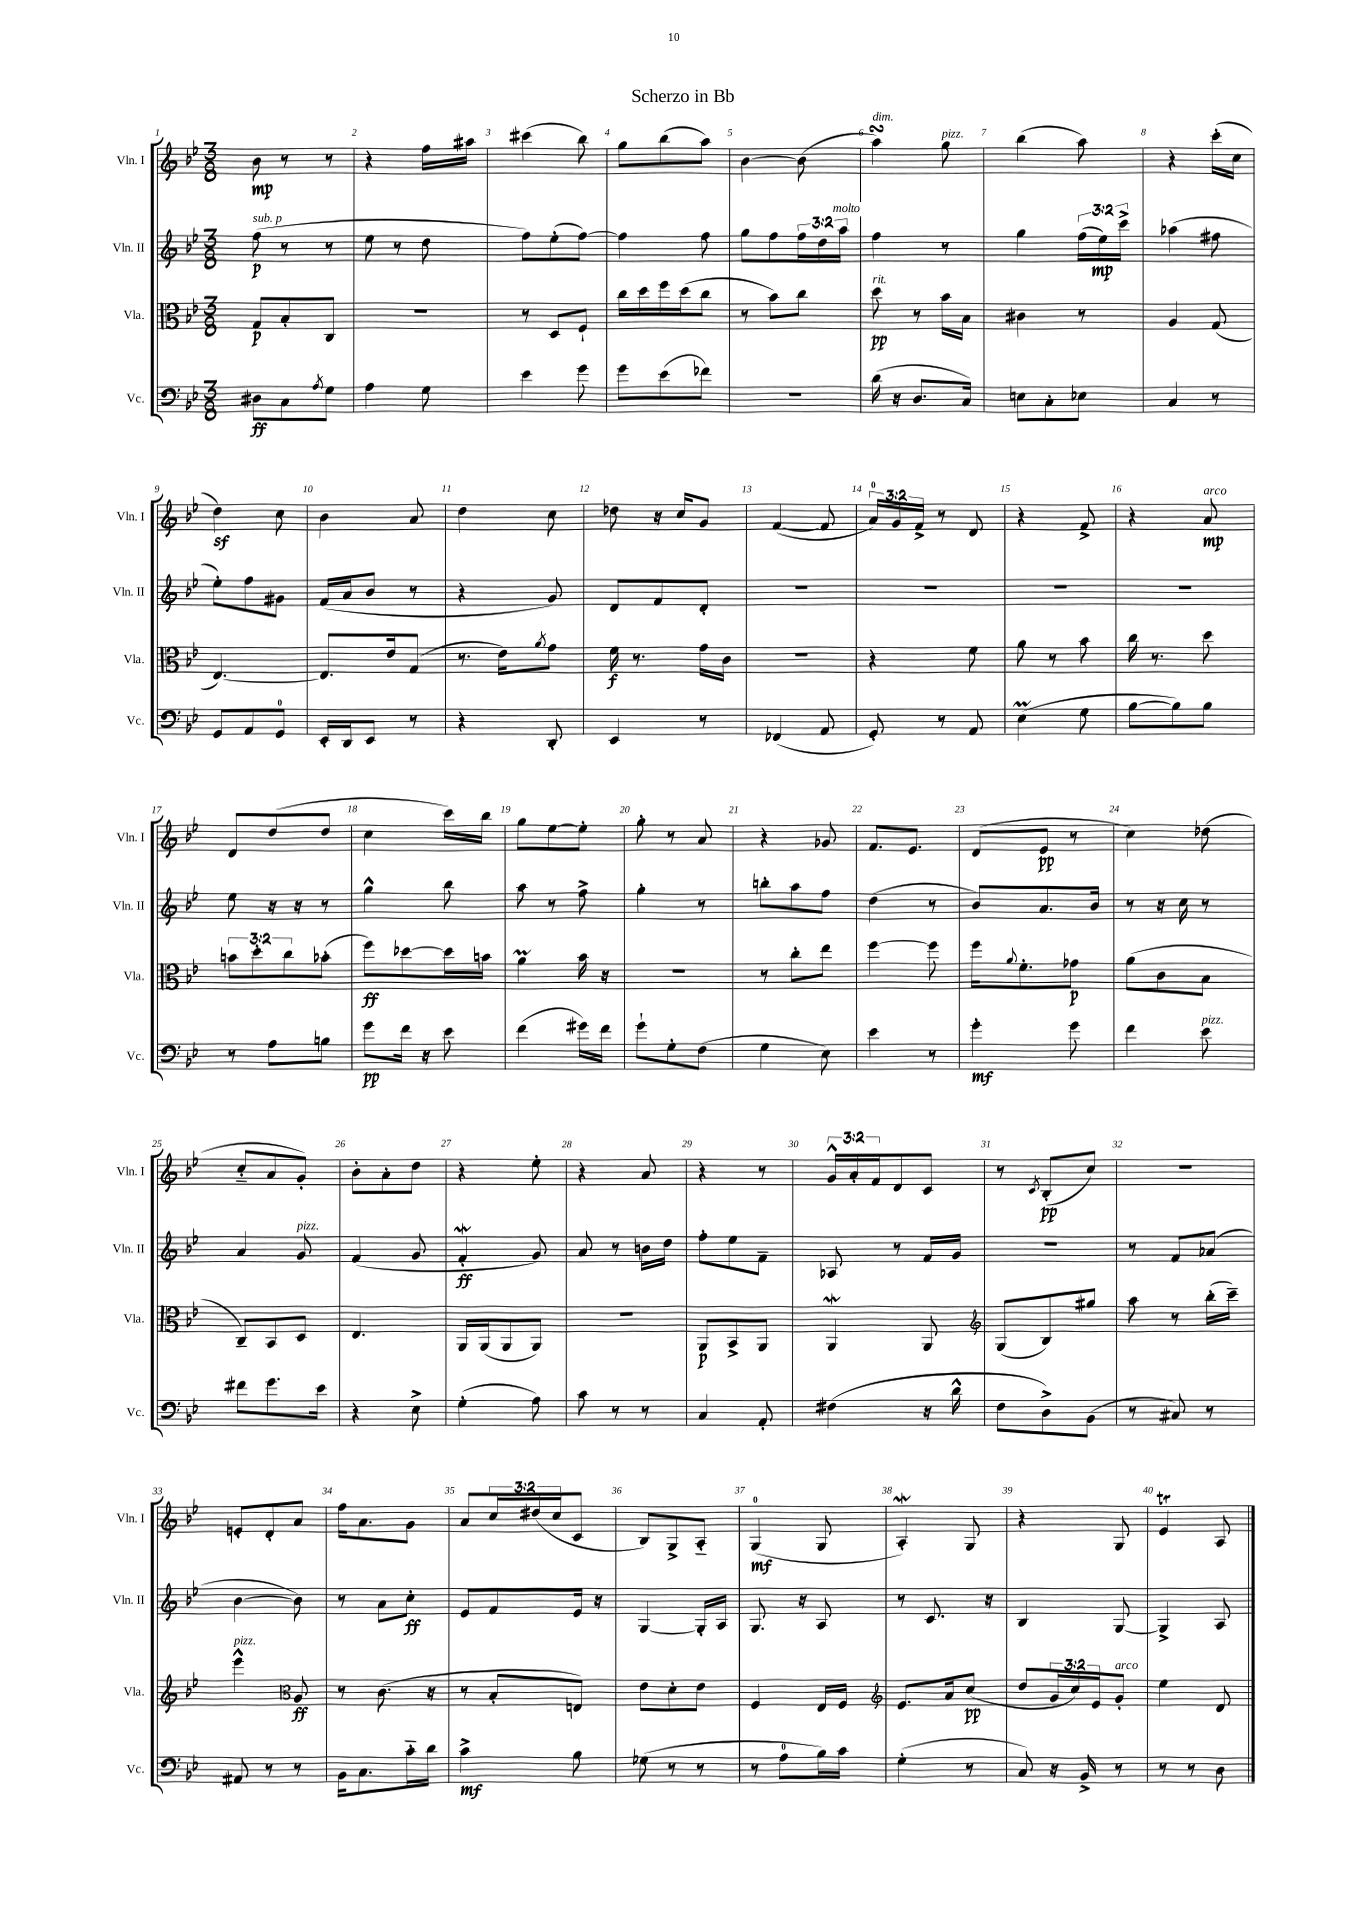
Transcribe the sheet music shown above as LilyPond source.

\header { title = "Scherzo in Bb" }
<<
\new StaffGroup <<
\new Staff = "s0" \with { instrumentName = "Vln. I" shortInstrumentName = "Vln. I" } {
    \clef treble \key bes \major \numericTimeSignature \time 3/8 \override Staff.TupletNumber.text = #tuplet-number::calc-fraction-text
    bes'8\mp r8 r8 |
    r4 f''16 ais''16 |
    cis'''4( bes''8) |
    g''8 bes''8( a''8) |
    bes'4~ bes'8( |
    a''4\turn^\markup { \italic "dim." }) g''8^\markup { \italic "pizz." } |
    bes''4( a''8) |
    r4 c'''16-.( c''16 |
    d''4\sf) c''8 |
    bes'4 a'8 |
    d''4 c''8 |
    des''8 r16 c''16 g'8 |
    f'4~( f'8 |
    \tuplet 3/2 { a'16-0) g'16 f'16-> } r8 d'8 |
    r4 f'8-> |
    r4 a'8\mp^\markup { \italic "arco" } |
    d'8 d''8( d''8 |
    c''4 c'''16) bes''16 |
    g''8 ees''8~ ees''8-. |
    g''8-. r8 a'8 |
    r4 ges'8 |
    f'8. ees'8. |
    d'8( ees'8\pp r8 |
    c''4) des''8( |
    c''8-_ a'8 g'8-.) |
    bes'8-. a'8-. d''8 |
    r4 ees''8-. |
    r4 a'8 |
    r4 r8 |
    \tuplet 3/2 { g'16-^ a'16-. f'16 } d'8 c'8 |
    r8 \acciaccatura { c'8 } bes8-.\pp( c''8) |
    R4. |
    e'8-. d'8-. a'8 |
    f''16 a'8. g'8 |
    a'8 \tuplet 3/2 { c''16 dis''16( c''16 } c'8 |
    bes8) g8-> a8-_ |
    g4-0\mf( g8 |
    a4-.\mordent) g8 |
    r4 g8 |
    ees'4\trill a8 \bar "|." |
}
\new Staff = "s1" \with { instrumentName = "Vln. II" shortInstrumentName = "Vln. II" } {
    \clef treble \key bes \major \numericTimeSignature \time 3/8 \override Staff.TupletNumber.text = #tuplet-number::calc-fraction-text
    f''8\p^\markup { \italic "sub. p" }( r8 r8 |
    ees''8 r8 d''8 |
    f''8) ees''8-.( f''8~) |
    f''4 f''8 |
    g''8 f''8 \tuplet 3/2 { f''16 d''16 a''16^\markup { \italic "molto" } } |
    f''4 r8 |
    g''4 \tuplet 3/2 { f''16( ees''16\mp) c'''16-> } |
    aes''4( fis''8 |
    ees''8-.) f''8 gis'8 |
    f'16( a'16 bes'8 r8 |
    r4 g'8) |
    d'8 f'8 d'8-. |
    R4. |
    R4. |
    R4. |
    R4. |
    ees''8 r16 r16 r8 |
    g''4-^ bes''8 |
    a''8 r8 f''8-> |
    g''4-. r8 |
    b''8-. a''8 f''8 |
    d''4( r8 |
    bes'8) a'8. bes'16 |
    r8 r16 c''16 r8 |
    a'4 g'8^\markup { \italic "pizz." } |
    f'4( g'8 |
    f'4-.\mordent\ff g'8) |
    a'8 r8 b'16 d''16 |
    f''8-. ees''8 f'8-- |
    aes8 r8 f'16 g'16 |
    R4. |
    r8 f'8 aes'8( |
    bes'4~ bes'8) |
    r8 a'8 c''8-.\ff |
    ees'8 f'8 ees'16 r16 |
    g4~ g16-. a16 |
    g8. r16 a8 |
    r8 c'8. r16 |
    bes4 g8~ |
    g4-> a8 \bar "|." |
}
\new Staff = "s2" \with { instrumentName = "Vla." shortInstrumentName = "Vla." } {
    \clef alto \key bes \major \numericTimeSignature \time 3/8 \override Staff.TupletNumber.text = #tuplet-number::calc-fraction-text
    g8\p bes8-. c8 |
    R4. |
    r8 d8 f8-! |
    c''16 d''16 f''16 d''16( c''8 |
    r8 bes'8) c''8 |
    d''8\pp^\markup { \italic "rit." } r8 bes'16 bes16 |
    cis'4 r8 |
    a4 g8( |
    ees4.~) |
    ees8. ees'16 g8( |
    r8. ees'16) \acciaccatura { a'8 } g'8 |
    f'16\f r8. g'16 c'16 |
    R4. |
    r4 f'8 |
    a'8 r8 bes'8 |
    c''16 r8. d''8 |
    \tuplet 3/2 { b'8 d''8-. c''8 } bes'8-.( |
    f''8\ff) des''8~ des''16 b'16 |
    a'4\prall bes'16 r16 |
    R4. |
    r8 c''8-. ees''8 |
    f''4~ f''8 |
    f''16 \appoggiatura { a'8 } f'8.-. ges'8\p |
    a'8( c'8 bes8 |
    c8--) bes,8 d8 |
    ees4. |
    a,16 a,16( a,8 a,8) |
    R4. |
    a,8\p bes,8-> a,8 |
    a,4\mordent a,8 |
    \clef treble g8( bes8) gis''8 |
    a''8 r8 bes''16-.( c'''16--) |
    ees'''4-^^\markup { \italic "pizz." } \clef alto a8\ff |
    r8 c'8.( r16 |
    r8 bes8-. e8) |
    ees'8 d'8-. ees'8 |
    f4 ees16 f16 |
    \clef treble ees'8. a'16 c''8\pp( |
    d''8 \tuplet 3/2 { g'16 c''16) ees'16 } g'8-.^\markup { \italic "arco" } |
    ees''4 d'8 \bar "|." |
}
\new Staff = "s3" \with { instrumentName = "Vc." shortInstrumentName = "Vc." } {
    \clef bass \key bes \major \numericTimeSignature \time 3/8
    dis8\ff c8 \acciaccatura { a8 } g8 |
    a4 g8 |
    ees'4 g'8 |
    g'8 ees'8( fes'8) |
    R4. |
    d'16( r16 d8. c16) |
    e8 c8-. ees8 |
    c4 r8 |
    g,8 a,8 g,8-0 |
    ees,16-. d,16 ees,8 r8 |
    r4 d,8-. |
    ees,4 r8 |
    fes,4( a,8 |
    g,8-.) r8 a,8 |
    ees4\prall( g8 |
    bes8~ bes8) bes8 |
    r8 a8 b8 |
    g'8\pp f'16 r16 ees'8 |
    f'4( gis'16) f'16 |
    g'8-! g8-. f8( |
    g4 ees8) |
    ees'4 r8 |
    g'4-.\mf g'8 |
    f'4 ees'8^\markup { \italic "pizz." } |
    fis'8 g'8. ees'16 |
    r4 ees8-> |
    g4-.( a8) |
    c'8 r8 r8 |
    c4 a,8-. |
    fis4( r16 d'16-^ |
    f8 d8->) bes,8( |
    r8 cis8) r8 |
    ais,8 r8 r8 |
    bes,16 c8. c'16-_ d'16 |
    c'4->\mf bes8 |
    ges8( r8 r8 |
    r8 a8-0 bes16) c'16 |
    g4-.( r8 |
    c8) r16 bes,16-> r8 |
    r8 r8 d8 \bar "|." |
}
>>
>>
\layout { \context { \Score \override BarNumber.break-visibility = ##(#f #t #t) barNumberVisibility = #all-bar-numbers-visible } }
